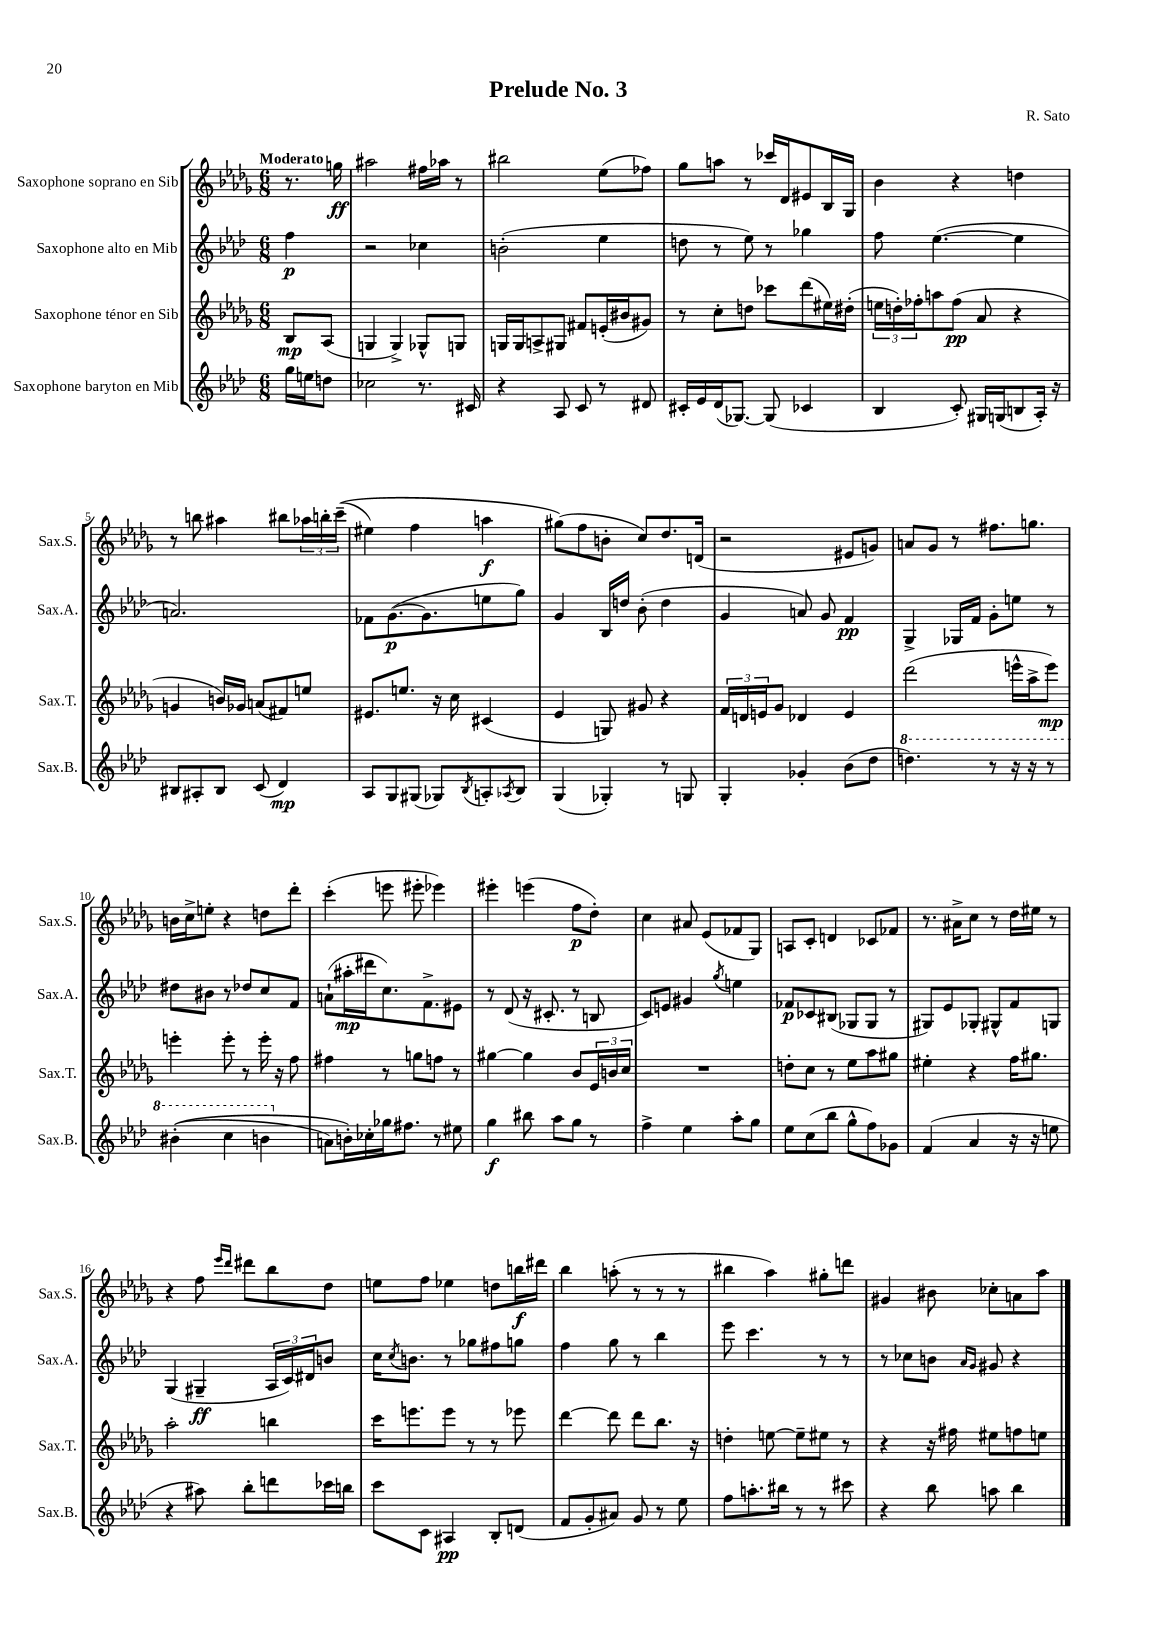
\header { title = "Prelude No. 3" composer = "R. Sato" }
<<
\new StaffGroup <<
\new Staff = "s0" \with { instrumentName = "Saxophone soprano en Sib" shortInstrumentName = "Sax.S." } {
    \clef treble \key des \major \numericTimeSignature \time 6/8 \partial 4 \tempo "Moderato"
    r8. g''16\ff |
    ais''2 fis''16 aes''16 r8 |
    bis''2 ees''8( fes''8) |
    ges''8 a''8 r8 ces'''16 des'16 eis'8 bes16 ges16 |
    bes'4 r4 d''4 |
    r8 b''8 ais''4 bis''8 \tuplet 3/2 { aes''16 b''16-. c'''16--(\( } |
    eis''4) f''4 a''4\f |
    gis''8(\) f''8 b'8-. c''8) des''8. d'16( |
    r2 eis'8 g'8) |
    a'8 ges'8 r8 fis''8. g''8. |
    b'16 c''16-> e''8-. r4 d''8 des'''8-. |
    c'''4-.( e'''8 eis'''8-. ees'''4) |
    eis'''4-. e'''4( f''8\p des''8-.) |
    c''4 ais'8 ees'8( fes'8 ges8) |
    a8 c'8-. d'4 ces'8 fes'8 |
    r8. ais'16-> c''8 r8 des''16 eis''16 r8 |
    r4 f''8 \grace { ees'''16 des'''16 } dis'''8 bes''8 des''8 |
    e''8 f''8 ees''4 d''8 b''16\f dis'''16 |
    bes''4 a''8-.( r8 r8 r8 |
    bis''4 aes''4) gis''8-. d'''8 |
    gis'4 bis'8 ces''8-. a'8 aes''8 \bar "|." |
}
\new Staff = "s1" \with { instrumentName = "Saxophone alto en Mib" shortInstrumentName = "Sax.A." } {
    \clef treble \key aes \major \numericTimeSignature \time 6/8 \partial 4
    f''4\p |
    r2 ces''4 |
    b'2-.( ees''4 |
    d''8 r8 ees''8) r8 ges''4 |
    f''8 ees''4.~( ees''4 |
    a'2.) |
    fes'8 g'8.~\p( g'8. e''8 g''8) |
    g'4 bes16 d''16 bes'8-.( d''4 |
    g'4 a'8) g'8 f'4\pp |
    g4-> ges16 f'16 g'8-. e''8 r8 |
    dis''8 bis'8 r8 des''8 c''8 f'8 |
    a'8-!( ais''16-.\mp dis'''16 c''8.) f'8.-> eis'8 |
    r8 des'8( r16 cis'8.-. r8 b8 |
    c'8) e'8 gis'4 \acciaccatura { g''8 } e''4 |
    fes'8\p ces'8 bis8( ges8 ges8 r8 |
    gis8) ees'8 ges8-. gis8-^ f'8 g8 |
    g4( gis4--\ff \tuplet 3/2 { aes16 c'16) dis'16 } b'8 |
    c''16 \acciaccatura { c''8 } b'8. r8 ges''8 fis''8 g''8 |
    f''4 g''8 r8 bes''4 |
    ees'''8 c'''4. r8 r8 |
    r8 ces''8 b'8 \grace { aes'16 g'16 } gis'8 r4 \bar "|." |
}
\new Staff = "s2" \with { instrumentName = "Saxophone ténor en Sib" shortInstrumentName = "Sax.T." } {
    \clef treble \key des \major \numericTimeSignature \time 6/8 \partial 4
    bes8\mp aes8( |
    g4 g4->) ges8-^ g8 |
    g16 g16 a8-> gis8 fis'8 e'16-.( bis'16 gis'8) |
    r8 c''8-. d''8 ces'''8 des'''8( eis''16) dis''16-.( |
    \tuplet 3/2 { e''16 d''16-.) fes''16-. } a''8 fes''8\pp( aes'8 r4 |
    g'4 b'16) ges'16 a'8( fis'8) e''8 |
    eis'8. e''8. r16 c''16 cis'4( |
    ees'4 g8) gis'8 r4 |
    \tuplet 3/2 { f'16 d'16 e'16 } ges'8 des'4 e'4 |
    des'''2( e'''16-^ aes''16-> e'''8\mp) |
    e'''4-. e'''8-. r8 e'''16-. r16 f''8 |
    fis''4 r8 g''8 f''8 r8 |
    gis''4~ gis''4 bes'8 \tuplet 3/2 { ees'16 b'16 c''16 } |
    R2. |
    d''8-. c''8 r8 ees''8 aes''8 gis''8 |
    eis''4-. r4 f''16 gis''8. |
    aes''2-. b''4 |
    c'''16 e'''8. e'''8 r8 r8 ees'''8 |
    des'''4~ des'''8 des'''8 bes''8. r16 |
    d''4-. e''8~ e''8-- eis''8 r8 |
    r4 r16 fis''16 eis''8 f''8 e''8 \bar "|." |
}
\new Staff = "s3" \with { instrumentName = "Saxophone baryton en Mib" shortInstrumentName = "Sax.B." } {
    \clef treble \key aes \major \numericTimeSignature \time 6/8 \partial 4
    g''16 e''16 d''8 |
    ces''2 r8. cis'16 |
    r4 aes8 c'8 r8 dis'8 |
    cis'16-. ees'16 des'16( ges8.~) ges8( ces'4 |
    bes4 c'8-.) gis16 g16( b8 aes16-.) r16 |
    bis8 ais8-. bis8 c'8( des'4\mp) |
    aes8 g8 gis8( ges8) \acciaccatura { bes8 } a8-. \acciaccatura { aes8 } bes8 |
    g4( ges4-.) r8 g8 |
    g4-. ges'4-. bes'8( des''8 |
    \ottava #1 d'''4.) r8 r16 r16 r8 |
    bis''4-.(\( c'''4 b''4 \ottava #0 |
    a'8) b'16-.\) ces''16-. ges''16 fis''8. r8 eis''8 |
    g''4\f bis''8 aes''8 g''8 r8 |
    f''4-> ees''4 aes''8-. g''8 |
    ees''8 c''8( bes''8 g''8-^ f''8) ges'8 |
    f'4( aes'4 r16 r16 e''8 |
    r4 ais''8) bes''8-. d'''8 ces'''16 b''16 |
    c'''8 c'8 ais4\pp bes8-. d'8( |
    f'8 g'8-. ais'8) g'8 r8 ees''8 |
    f''8 a''8.-. bis''16 r8 r8 cis'''8 |
    r4 bes''8 a''8 bes''4 \bar "|." |
}
>>
>>
